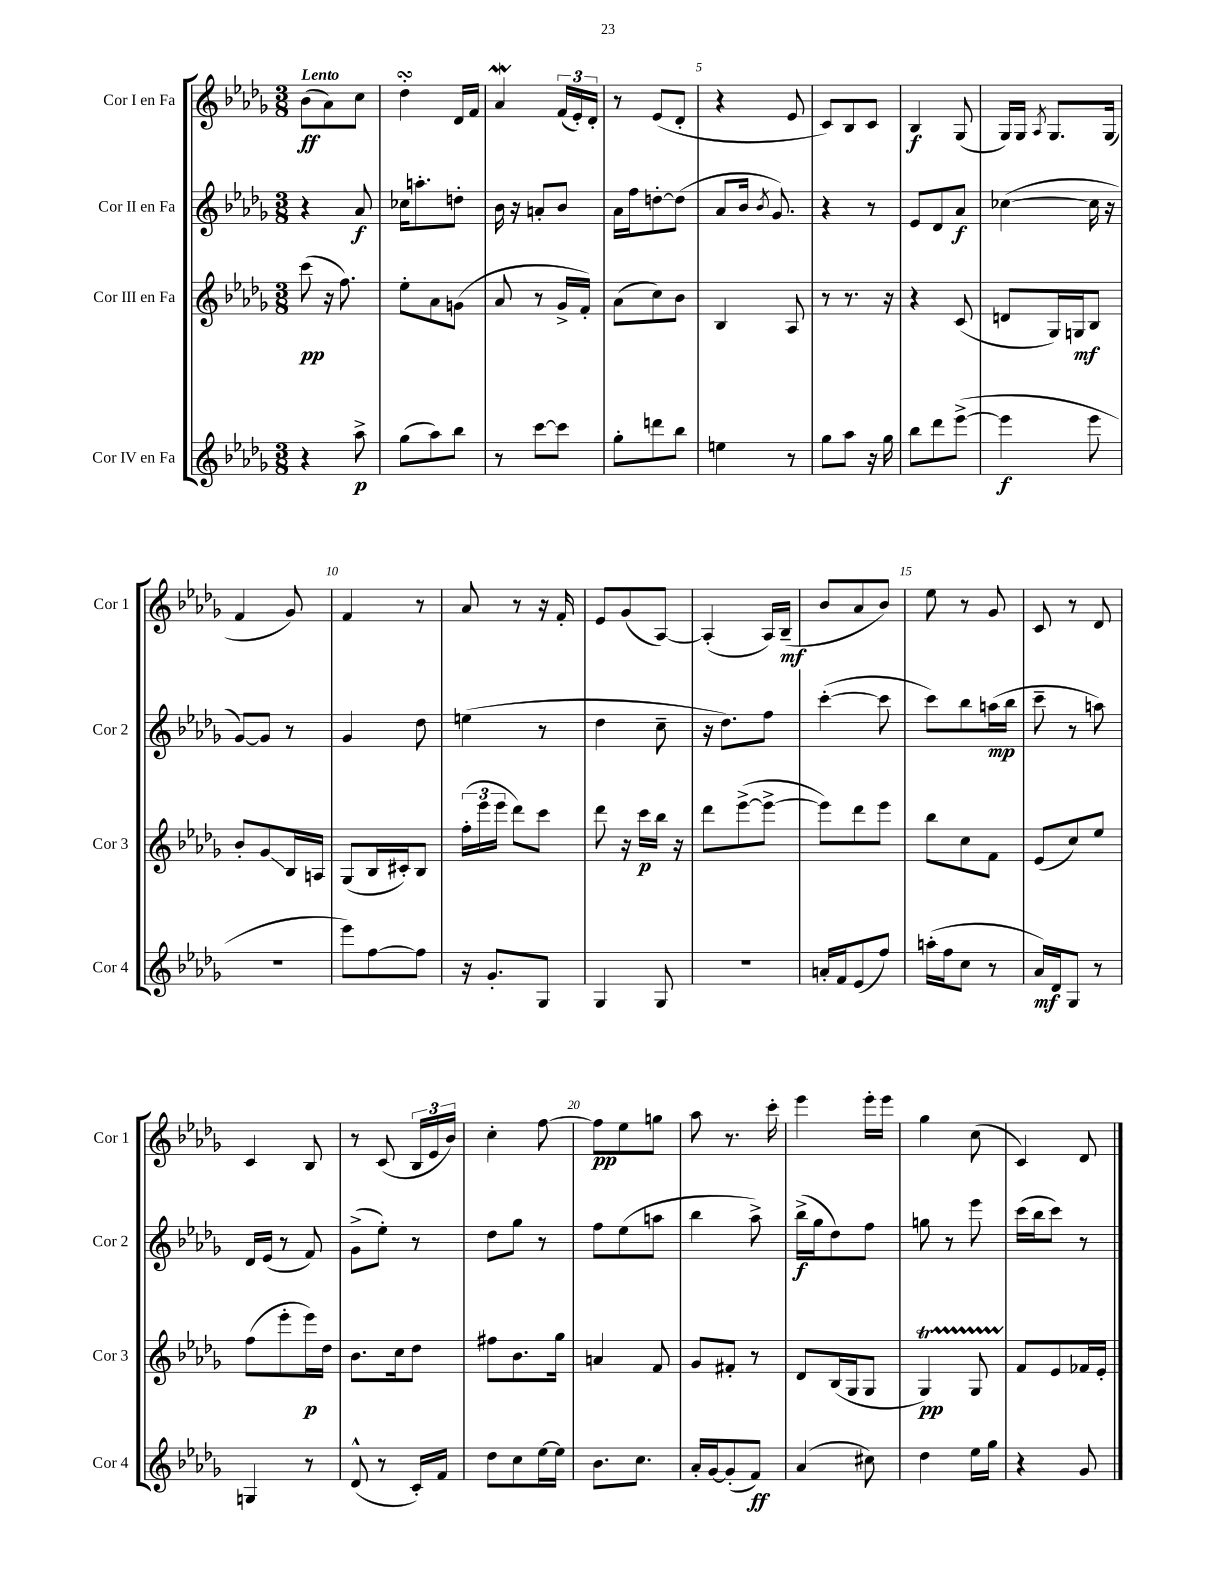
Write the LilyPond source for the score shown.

<<
\new StaffGroup <<
\new Staff = "s0" \with { instrumentName = "Cor I en Fa" shortInstrumentName = "Cor 1" } {
    \clef treble \key des \major \numericTimeSignature \time 3/8 \tempo "Lento"
    \autoBeamOff bes'8[\ff( aes'8) c''8] |
    des''4-.\turn des'16[ f'16] |
    aes'4\mordent \tuplet 3/2 { f'16[( ees'16-.) des'16]-. } |
    r8 ees'8[( des'8]-. |
    r4 ees'8 |
    c'8[) bes8 c'8] |
    bes4\f ges8( |
    ges16[) ges16] \acciaccatura { aes8 } ges8.[ ges16]( |
    f'4 ges'8) |
    f'4 r8 |
    aes'8 r8 r16 f'16-. |
    ees'8[ ges'8( aes8]~) |
    aes4-.( aes16[) bes16]--\mf( |
    bes'8[ aes'8 bes'8]) |
    ees''8 r8 ges'8 |
    c'8 r8 des'8 |
    c'4 bes8 |
    r8 c'8( \tuplet 3/2 { bes16[ ees'16 bes'16]) } |
    c''4-. f''8~ |
    f''8[\pp ees''8 g''8] |
    aes''8 r8. c'''16-. |
    ees'''4 ees'''16[-. ees'''16] |
    ges''4 c''8( |
    c'4) des'8 \bar "|." |
}
\new Staff = "s1" \with { instrumentName = "Cor II en Fa" shortInstrumentName = "Cor 2" } {
    \clef treble \key des \major \numericTimeSignature \time 3/8
    \autoBeamOff r4 aes'8\f |
    ces''16[ a''8.-. d''8]-. |
    bes'16 r16 a'8[-. bes'8] |
    aes'16[ f''16 d''8~-. d''8]( |
    aes'8[ bes'16] \acciaccatura { bes'8 } ges'8.) |
    r4 r8 |
    ees'8[ des'8 aes'8]\f |
    ces''4~( ces''16 r16 |
    ges'8[~) ges'8] r8 |
    ges'4 des''8 |
    e''4( r8 |
    des''4 c''8-- |
    r16 des''8.[) f''8] |
    c'''4~-.( c'''8 |
    c'''8[) bes''8 a''16\mp( bes''16] |
    c'''8-- r8 a''8) |
    des'16[ ees'16]( r8 f'8) |
    ges'8[->( ees''8]-.) r8 |
    des''8[ ges''8] r8 |
    f''8[ ees''8( a''8] |
    bes''4 aes''8->) |
    bes''16[->\f( ges''16 des''8) f''8] |
    g''8 r8 ees'''8 |
    c'''16[( bes''16 c'''8]) r8 \bar "|." |
}
\new Staff = "s2" \with { instrumentName = "Cor III en Fa" shortInstrumentName = "Cor 3" } {
    \clef treble \key des \major \numericTimeSignature \time 3/8
    \autoBeamOff c'''8\pp( r16 f''8.) |
    ees''8[-. aes'8 g'8]( |
    aes'8 r8 ges'16[-> f'16]-.) |
    aes'8[( c''8) bes'8] |
    bes4 aes8 |
    r8 r8. r16 |
    r4 c'8( |
    d'8[ ges16) g16\mf bes8] |
    bes'8[-. ges'8\glissando bes16 a16] |
    ges8[( bes16 cis'16-.) bes8] |
    \tuplet 3/2 { f''16[-.( ees'''16 ees'''16] } des'''8[) c'''8] |
    des'''8 r16 c'''16[\p bes''16] r16 |
    des'''8[ ees'''8~->( ees'''8]~-> |
    ees'''8[) des'''8 ees'''8] |
    bes''8[ c''8 f'8] |
    ees'8[( c''8) ees''8] |
    f''8[( ees'''8-. ees'''16\p) des''16] |
    bes'8.[ c''16 des''8] |
    fis''8[ bes'8. ges''16] |
    a'4 f'8 |
    ges'8[ fis'8]-. r8 |
    des'8[ bes16( ges16 ges8] |
    ges4\startTrillSpan\pp) ges8 |
    f'8[\stopTrillSpan ees'8 fes'16 ees'16]-. \bar "|." |
}
\new Staff = "s3" \with { instrumentName = "Cor IV en Fa" shortInstrumentName = "Cor 4" } {
    \clef treble \key des \major \numericTimeSignature \time 3/8
    \autoBeamOff r4 aes''8->\p |
    ges''8[( aes''8) bes''8] |
    r8 c'''8[~ c'''8] |
    ges''8[-. d'''8 bes''8] |
    e''4 r8 |
    ges''8[ aes''8] r16 ges''16 |
    bes''8[ des'''8 ees'''8]~->( |
    ees'''4\f ees'''8 |
    R4. |
    ees'''8[) f''8~ f''8] |
    r16 ges'8.[-. ges8] |
    ges4 ges8 |
    R4. |
    a'16[-. f'16 ees'8( f''8]) |
    a''16[-.( f''16 c''8] r8 |
    aes'16[\mf) des'16 ges8] r8 |
    g4 r8 |
    des'8-^( r8 c'16[-.) f'16] |
    des''8[ c''8 ees''16~ ees''16] |
    bes'8.[ c''8.] |
    aes'16[-. ges'16~ ges'8-.( f'8]\ff) |
    aes'4( cis''8) |
    des''4 ees''16[ ges''16] |
    r4 ges'8 \bar "|." |
}
>>
>>
\layout { \context { \Score \override BarNumber.break-visibility = ##(#f #t #t) barNumberVisibility = #(every-nth-bar-number-visible 5) } }
